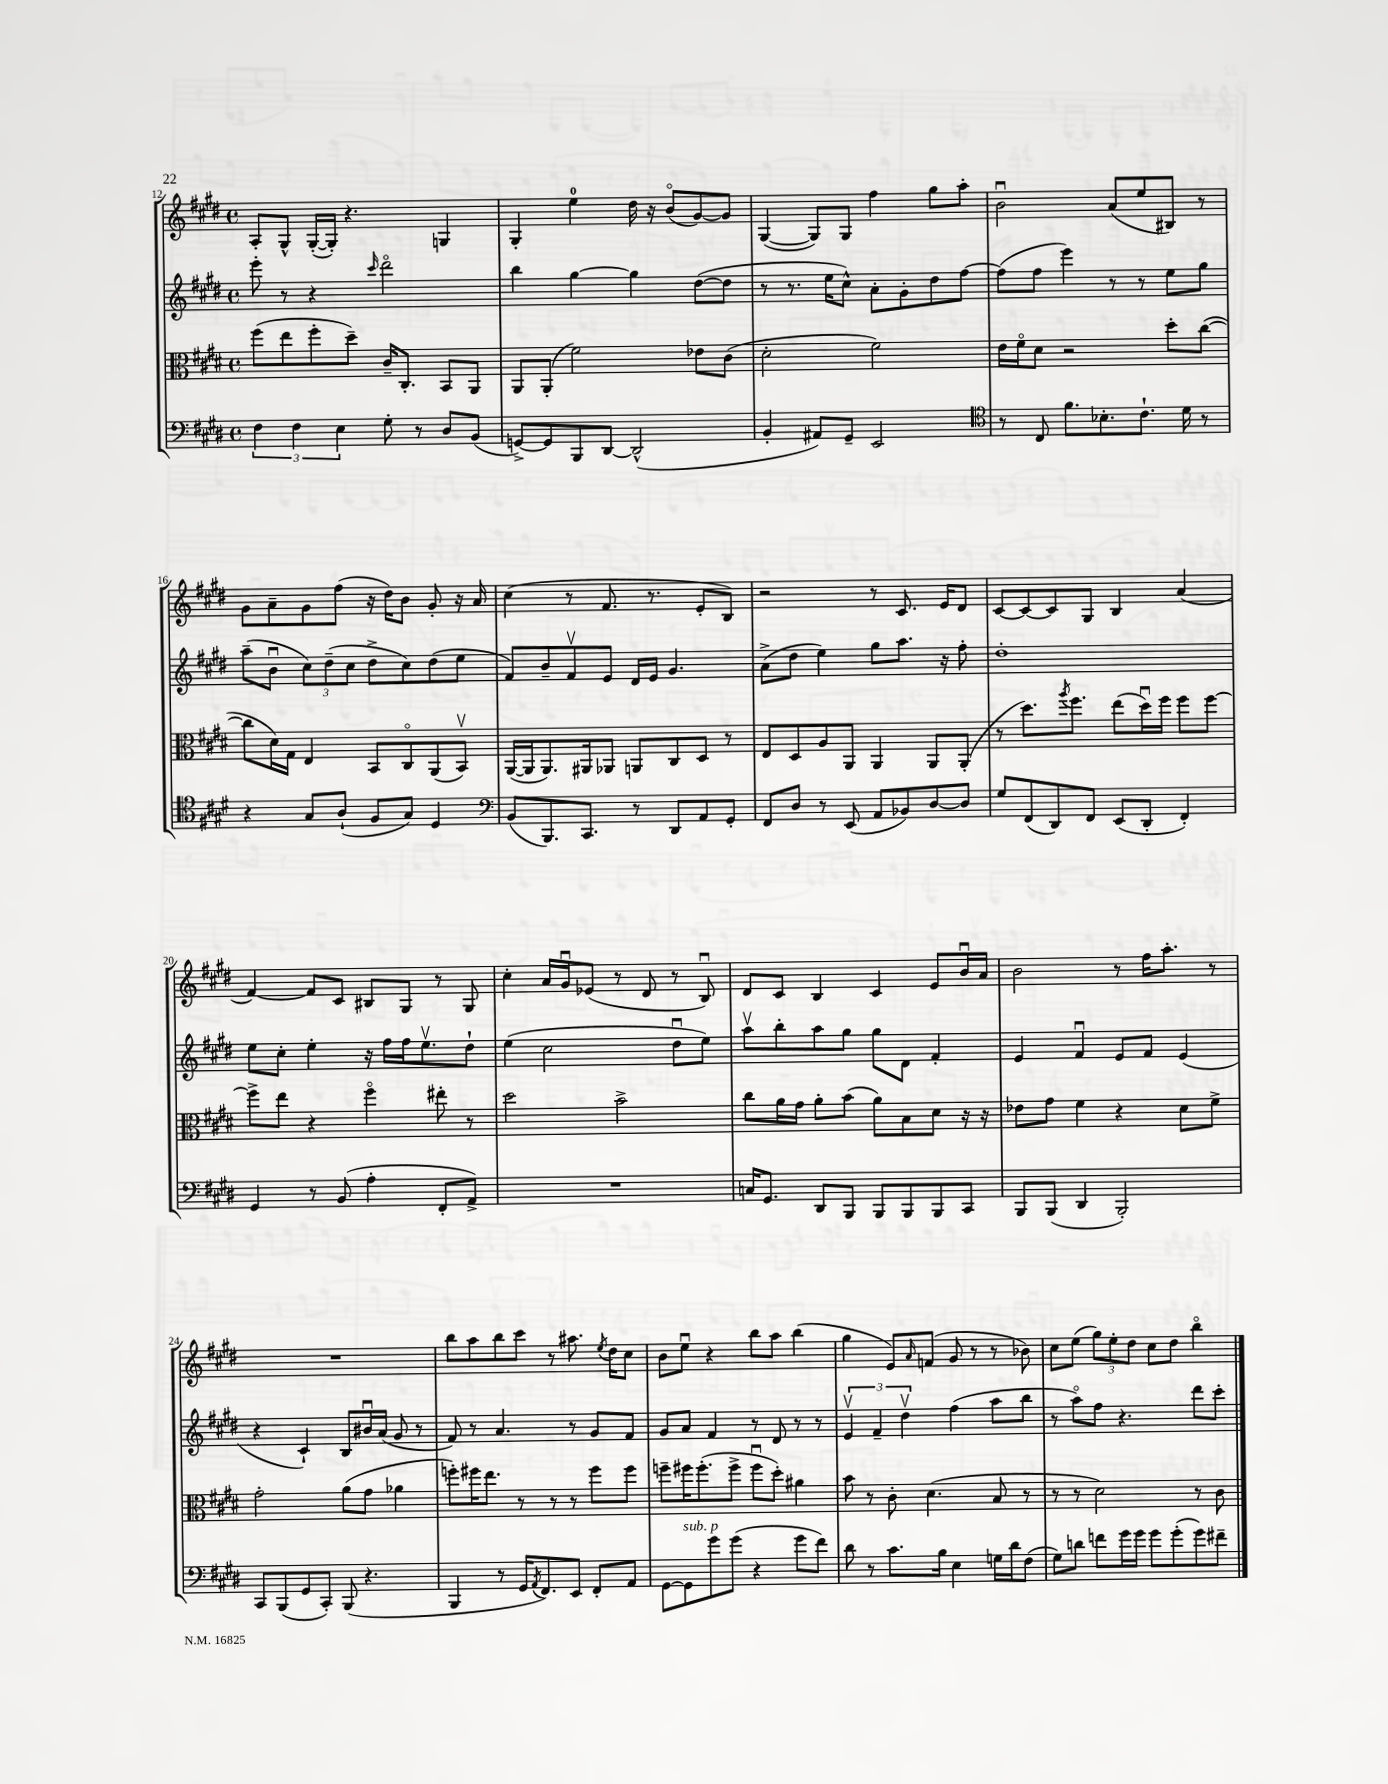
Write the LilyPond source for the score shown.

<<
\new StaffGroup <<
\new Staff = "s0" {
    \clef treble \key e \major \defaultTimeSignature \time 4/4
    a8-. gis8-^ gis16~-.( gis16-.) r4. g4 |
    gis4-. e''4-0 dis''16 r16 b'8\flageolet( gis'8~) gis'8 |
    gis4~( gis8) gis8 fis''4 gis''8 a''8-. |
    b'2\downbow a'8( e''8 bis8) r8 |
    gis'8 a'8-- gis'8 fis''8( r16 dis''16) b'8 gis'8-. r16 a'16 |
    cis''4( r8 fis'8. r8. e'8-. b8) |
    r2 r8 cis'8. e'16 dis'8 |
    cis'8~ cis'8~ cis'8 gis8 b4 a'4( |
    fis'4~) fis'8 cis'8 bis8 gis8 r8 gis8 |
    cis''4-. a'16 gis'16\downbow ees'8( r8 dis'8 r8 b8\downbow) |
    dis'8 cis'8 b4 cis'4 e'8 b'16\downbow a'16 |
    b'2 r8 fis''16 a''8.-. r8 |
    R1 |
    b''8 a''8 b''8 cis'''8 r8 ais''8. \acciaccatura { e''8 } dis''16 cis''8 |
    b'8 e''8\downbow r4 b''8 a''8 b''4( |
    gis''4 e'8) \grace { a'16 } f'8( gis'8 r8 r8 bes'8) |
    cis''8 e''8( \tuplet 3/2 { gis''8) e''8-. dis''8 } cis''8 dis''8 b''4\flageolet \bar "|." |
}
\new Staff = "s1" {
    \clef treble \key e \major \defaultTimeSignature \time 4/4
    e'''8-. r8 r4 \grace { cis'''16 } dis'''2\flageolet |
    b''4 gis''4~ gis''4 dis''8~( dis''8 |
    r8 r8. e''16 cis''8-^) a'8-. gis'8-. dis''8 fis''8~ |
    fis''8( fis''8 e'''4) r8 r8 e''8 gis''8 |
    a''8--( b'8\downbow \tuplet 3/2 { cis''8) dis''8--( cis''8 } dis''8-> cis''8) dis''8( e''8 |
    fis'8) b'8-- fis'8\upbow e'8 dis'16 e'16 gis'4. |
    a'8->( dis''8 e''4) gis''8 a''8. r16 fis''8-. |
    dis''1-. |
    e''8 cis''8-. e''4-. r16 fis''16 fis''16 e''8.\upbow dis''8-! |
    e''4( cis''2 dis''8\downbow e''8) |
    a''8\upbow b''8-. a''8 gis''8 gis''8 dis'8 fis'4-. |
    e'4 fis'4\downbow e'8 fis'8 e'4( |
    r4 cis'4-!) b8 bis'16\downbow a'16( gis'8 r8 |
    fis'8) r8 a'4. r8 gis'8 fis'8 |
    gis'8 a'8 fis'4 r8 dis'8 r8 r8 |
    \tuplet 3/2 { e'4\upbow fis'4-- dis''4\upbow } fis''4( a''8 b''8 |
    r8 a''8\flageolet) fis''8 r4. dis'''8 cis'''8-. \bar "|." |
}
\new Staff = "s2" {
    \clef alto \key e \major \defaultTimeSignature \time 4/4
    fis''8( e''8 fis''8-. dis''8--) cis'16-- cis8.-. b,8 a,8 |
    a,8 a,8-.( fis'2) ees'8 cis'8( |
    dis'2-. fis'2) |
    e'16 fis'16\flageolet dis'8 r2 dis''8-. cis''8~( |
    cis''8 dis'16) gis16 e4 b,8 cis8\flageolet a,8( b,8\upbow) |
    a,16~( a,16 a,8.) ais,16 aes,8 a,8 cis8 dis8 r8 |
    e8 dis8 a8 a,8 a,4 a,8 a,8-.( |
    r8 dis''8.) \acciaccatura { a''8 } fis''8. e''8( dis''16\downbow) fis''16 fis''8 fis''8~ |
    fis''8-> e''8 r4 fis''4\flageolet eis''8-. r8 |
    dis''2 b'2-> |
    cis''8 a'16 gis'16 a'8-. b'8( a'8) b8 dis'8 r16 r16 |
    ees'8 gis'8 fis'4 r4 dis'8 fis'8-> |
    gis'2-. a'8( gis'8 aes'4 |
    f''8-.) fis''16 e''8. r8 r8 r8 fis''8 fis''8 |
    f''8-- fis''16 fis''8.-.( fis''8-> fis''8\downbow dis''8-.) ais'4 |
    b'8 r8 cis'8-. dis'4.( b8 r8 |
    r8 r8 dis'2) r8 cis'8 \bar "|." |
}
\new Staff = "s3" {
    \clef bass \key e \major \defaultTimeSignature \time 4/4
    \tuplet 3/2 { fis4 fis4 e4 } gis8-. r8 dis8 b,8( |
    g,8~->) g,8 b,,8 dis,8~ dis,2-^( |
    b,4-. ais,8) gis,8-- e,2 |
    \clef tenor r8 cis8 fis'8. bes8.-. cis'8.-! dis'16 r8 |
    r4 gis8 a8-!( fis8 gis8) dis4 |
    \clef bass b,8( b,,8.) cis,8. r8 dis,8 a,8 gis,8-. |
    fis,8 dis8 r8 e,8( a,8 bes,8) dis8~ dis8 |
    gis8 fis,8( dis,8) fis,8 e,8( dis,8-. fis,4-.) |
    gis,4 r8 b,8( a4-. fis,8-. a,8->) |
    R1 |
    c16 gis,8. dis,8 b,,8 b,,8 b,,8 b,,8 cis,8 |
    b,,8 b,,8( dis,4 b,,2-.) |
    cis,8 b,,8( gis,8 cis,8-.) b,,8( r4. |
    b,,4 r8 gis,16 \acciaccatura { a,8 } fis,8.) e,8 fis,8-. a,8 |
    gis,8~ gis,8^\markup { \italic "sub. p" } gis'8 gis'8( r4 gis'8 fis'8) |
    dis'8 r8 cis'8. b16 e4 g16 dis'16 fis8( |
    gis8) d'8 f'8 gis'16 gis'16 gis'8 gis'8-.( gis'8) fis'8-- \bar "|." |
}
>>
>>
\layout { \context { \Score currentBarNumber = #12 } }
